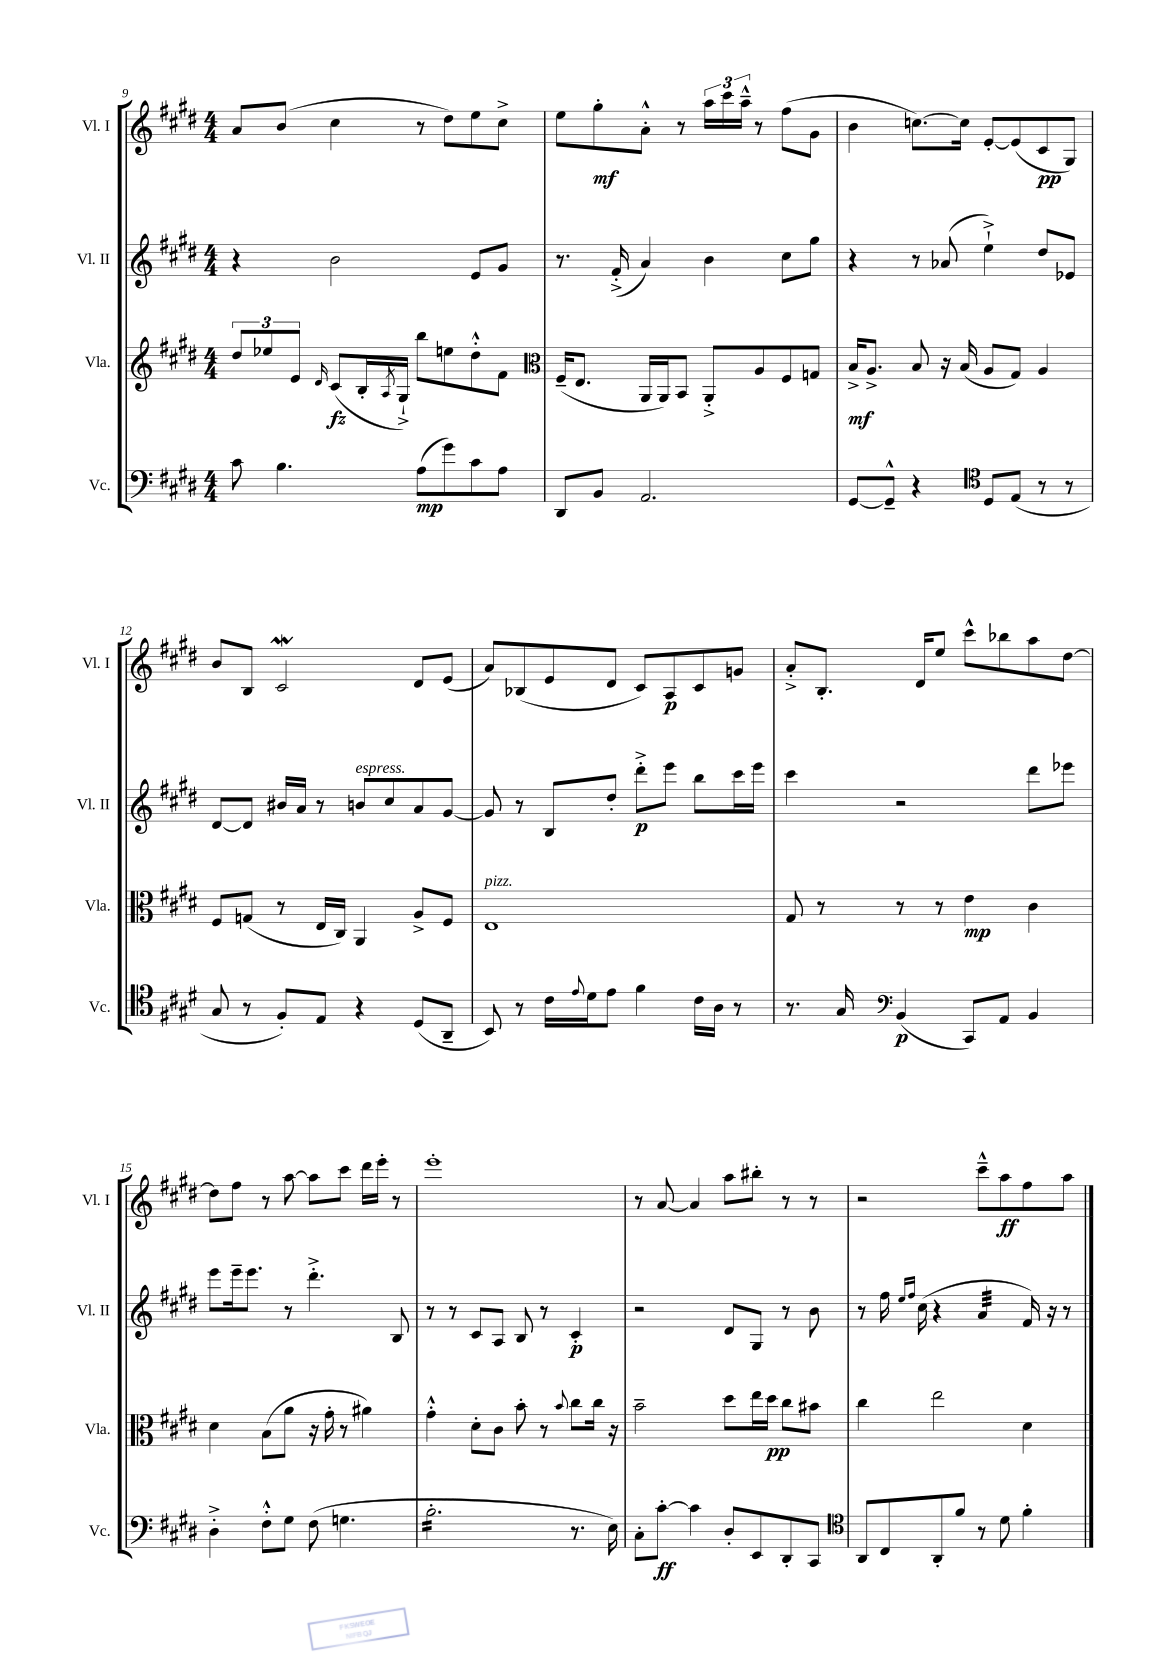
<<
\new StaffGroup <<
\new Staff = "s0" \with { instrumentName = "Vl. I" shortInstrumentName = "Vl. I" } {
    \clef treble \key e \major \numericTimeSignature \time 4/4
    a'8 b'8( cis''4 r8 dis''8) e''8 cis''8-> |
    e''8 gis''8-.\mf a'8-.-^ r8 \tuplet 3/2 { a''16 cis'''16 a''16---^ } r8 fis''8( gis'8 |
    b'4 c''8.~) c''16 e'8~-. e'8( cis'8\pp gis8) |
    b'8 b8 cis'2\mordent dis'8 e'8( |
    a'8) bes8( e'8 dis'8 cis'8) a8\p cis'8 g'8 |
    a'8-.-> b8.-. dis'16 e''8 cis'''8-^ bes''8 a''8 dis''8~ |
    dis''8 fis''8 r8 a''8~ a''8 cis'''8 dis'''16 e'''16-. r8 |
    e'''1-. |
    r8 a'8~ a'4 a''8 bis''8-. r8 r8 |
    r2 cis'''8---^ a''8\ff fis''8 a''8 \bar "|." |
}
\new Staff = "s1" \with { instrumentName = "Vl. II" shortInstrumentName = "Vl. II" } {
    \clef treble \key e \major \numericTimeSignature \time 4/4
    r4 b'2 e'8 gis'8 |
    r8. fis'16-.->( a'4) b'4 cis''8 gis''8 |
    r4 r8 aes'8( e''4-!->) dis''8 ees'8 |
    dis'8~ dis'8 bis'16 a'16 r8 b'8^\markup { \italic "espress." } cis''8 a'8 gis'8~ |
    gis'8 r8 b8 dis''8-. dis'''8-.->\p e'''8 b''8 cis'''16 e'''16 |
    cis'''4 r2 dis'''8 ees'''8 |
    e'''8 e'''16-- e'''8. r8 dis'''4.-.-> b8 |
    r8 r8 cis'8 a8 b8 r8 cis'4-.\p |
    r2 dis'8 gis8 r8 b'8 |
    r8 fis''16 \grace { e''16 fis''16 } cis''16( r4 a'4:32 fis'16) r16 r8 \bar "|." |
}
\new Staff = "s2" \with { instrumentName = "Vla." shortInstrumentName = "Vla." } {
    \clef treble \key e \major \numericTimeSignature \time 4/4
    \tuplet 3/2 { dis''8 ees''8 e'8 } \grace { dis'16 } cis'8\fz( b16-. \acciaccatura { a8 } gis16-!->) b''8 e''8 dis''8-.-^ fis'8 |
    \clef alto fis16--( e8. a,16 a,16) b,8 a,8-.-> a8 fis8 g8 |
    b16->\mf a8.-> b8 r16 b16( a8 gis8) a4 |
    fis8 g8( r8 e16 cis16) a,4 a8-> fis8 |
    e1^\markup { \italic "pizz." } |
    gis8 r8 r8 r8 e'4\mp cis'4 |
    dis'4 b8( a'8 r16 gis'16-. r8 ais'4) |
    gis'4-.-^ dis'8-. cis'8 b'8-. r8 \appoggiatura { b'8 } cis''8 cis''16 r16 |
    b'2-- dis''8 e''16 dis''16\pp cis''8 bis'8 |
    cis''4 e''2 dis'4 \bar "|." |
}
\new Staff = "s3" \with { instrumentName = "Vc." shortInstrumentName = "Vc." } {
    \clef bass \key e \major \numericTimeSignature \time 4/4
    cis'8 b4. a8\mp( gis'8) cis'8 a8 |
    dis,8 b,8 a,2. |
    gis,8~ gis,8---^ r4 \clef tenor dis8 e8( r8 r8 |
    gis8 r8 fis8-.) e8 r4 dis8( a,8-- |
    b,8) r8 cis'16 \appoggiatura { e'8 } dis'16 e'8 fis'4 cis'16 a16 r8 |
    r8. gis16 \clef bass b,4\p( cis,8) a,8 b,4 |
    dis4-.-> fis8-.-^ gis8 fis8( g4. |
    b2.:16-. r8. e16) |
    cis8-. cis'8~-.\ff cis'4 dis8-. e,8 dis,8-. cis,8 |
    \clef tenor a,8 cis8 a,8-. fis'8 r8 dis'8 fis'4-. \bar "|." |
}
>>
>>
\layout { \context { \Score currentBarNumber = #9 } }
